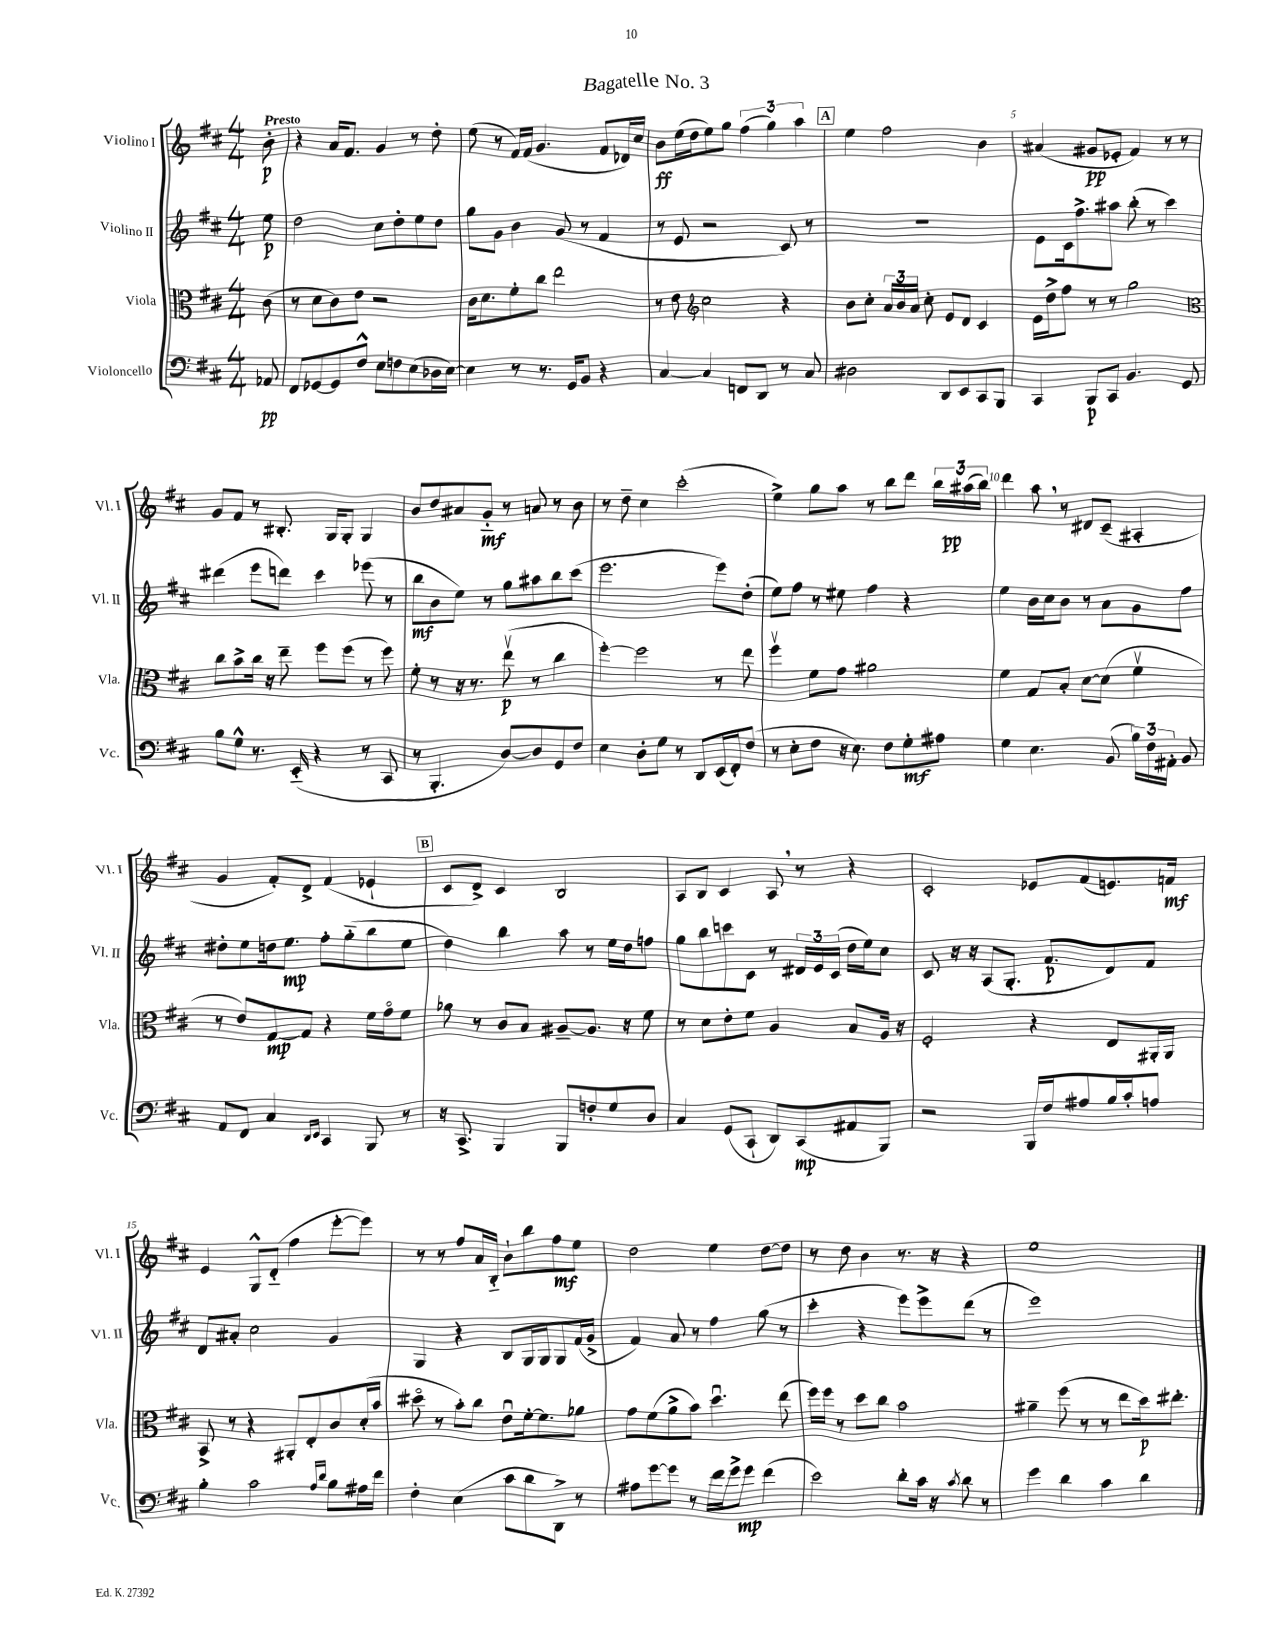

**kern	**kern	**kern	**kern
*staff4	*staff3	*staff2	*staff1
*clefF4	*clefC3	*clefG2	*clefG2
*k[f#c#]	*k[f#c#]	*k[f#c#]	*k[f#c#]
*M4/4	*M4/4	*M4/4	*M4/4
8AA-/	(8c#\	8ee\	8b'\
=	=	=	=
8FF#/L	8r	2dd\	4r
[8GG-/	8d\L	.	.
8GG-/]	8c#\)	.	16a/LK
.	.	.	8.f#/J
8F#^^/J	8e\J	.	.
8E\L	2r	8cc#\L	4g/
8F\	.	8dd'\	.
(8E\	.	8ee\	8r
16D-\L	.	8dd\J	8dd'\
[16E\JJ)	.	.	.
=	=	=	=
4E\]	16c#\LK	8gg\L	(8ee\
.	8.d\	.	.
.	.	8g\J	8r
8r	8f#'\	4b\	16f#/LL)
.	.	.	(16f#/JJ
8.r	8cc#\J	.	4.g/
.	2ee\	(8g/	.
16GG/LK	.	.	.
8BB/J	.	8r	.
4r	.	4f#/	8f#/L
.	.	.	16d-/L)
.	.	.	16cc#/JJ
=	=	=	=
[4C#/	8r	8r	8b\L
.	8e\	8e/	(16ee\L
.	.	.	16dd\J
*	*clefG2	*	*
4C#/]	2cc#\	2r	8ee\)
.	.	.	8gg\J
8FF/L	.	.	(6ff#\
8DD/J	.	.	.
.	.	.	6gg\)
8r	4r	8c#/)	.
.	.	.	6aa\
8C#/	.	8r	.
=	=	=	=
2D#\	8b\L	1r	4ee\
.	8cc#'\J	.	.
.	24a/LL	.	2ff#\
.	24b/	.	.
.	24a/JJ	.	.
.	8cc#'\	.	.
8DD/L	8e/L	.	.
8EE/	8d/J	.	.
8CC#/	4c#/	.	4b\
8BBB/J	.	.	.
=	=	=	=
4CC#/	16e\LL	8e\L	(4a#/
.	16dd^\J	.	.
.	8ff#\J	16c#\k	.
.	.	8.ff#^\	.
8BBB/L	8r	.	8g#/L
8CC#/J	8r	8aa#\J	8e-'/J
4.BB/	2gg\	(8bb'\	4f#/)
.	.	8r	.
.	.	4ccc#\)	8r
8GG/	.	.	8r
=	=	=	=
*	*clefC3	*	*
8B\L	8cc#\L	(4ddd#\	8g/L
8G^^\J	8b^\	.	8f#/J
8.r	16cc#\Jk	8eee\L	8r
.	16r	.	.
.	8ee~\	8ddd\J)	8.B#'/
(16EE'~/	.	.	.
4r	8ff#\L	4ccc#\	.
.	.	.	16G/LK
.	(8ff#\J	.	8G'/J
8r	8r	(8eee-\	4G/
8CC#/	8ff#\)	8r	.
=	=	=	=
8r	8f#'\	8bb\L	8b/L
4.BBB'/	8r	8b\	8dd/
.	16r	8ee\J)	8a#/
.	8.r	.	.
.	.	8r	8g'~/J
[8D/L)	(8eev\	8gg\L	8r
8D/]	8r	8aa#\	8a/
8GG/	4cc#\	8bb\	8r
8F#/J	.	(8ccc#\J	8b\
=	=	=	=
4E\	[4ff#'\)	2.eee\	8r
.	.	.	8dd~\
8D'\L	2ff#\]	.	4cc#\
8G\J	.	.	.
8r	.	.	(2ccc#'\
8DD/L	.	.	.
(16EE/L	8r	8eee\L)	.
16FF#'/J)	.	.	.
(8F#/J	8ee\	(8dd'\J	.
=	=	=	=
8r	4ff#v\	8ee\L)	4ee^\)
8E'\L	.	8ff#\J	.
8F#\J	8f#\L	8r	8gg\L
16r	8g\J	8ee#\	8aa\J
8.E\)	.	.	.
.	2a#\	4ff#\	8r
8F#\L	.	.	8bb\L
8G'\	.	4r	8ddd\J
8A#\J	.	.	24bb\LL
.	.	.	(24aa#\
.	.	.	24bb\JJ)
=	=	=	=
4G\	4f#\	4ee\	4ddd\
4.E\	8G/L	16b\LL	8aa\
.	.	16cc#\J	.
.	8B'/J	8b\J	8r
.	[8d\L	8r	8d#/L
(8BB/	(8d\]J	8a\L	(8c#~/J
24B\LL)	4f#v\	8g\	4A#'/
24F#\	.	.	.
24AA#'\JJ	.	.	.
8BB/	.	8ff#\J	.
=	=	=	=
8AA/L	8r	8dd#'\L	4g/
8FF#/J	8e/L)	8ee\	.
4C#/	[8G/	16dd\k	8f#'/L)
.	.	8.ee\J	.
.	8G/]J	.	8d^/J
16qqDD/LL	.	.	.
16qqEE/JJ	.	.	.
4CC#/	4r	8ff#'\L	(4f#/
.	.	(8gg'~\	.
8BBB/	16f#\LL	8bb\	4e-`/
.	16go\J	.	.
8r	8f#\J	8ee\J	.
=	=	=	=
16r	8a-\	4dd\)	8c#/L
8.CC#^/	.	.	.
.	8r	.	8d^/J)
4BBB/	8c#/L	4bb\	4c#/
.	8B/J	.	.
8BBB/L	[8A#~/L	8aa\	2B/
8F'/	8.A#/]J	8r	.
8G/	.	16ee\LL	.
.	16r	16dd\J	.
8D/J	8f#\	8ff\J	.
=	=	=	=
4C#/	8r	8gg\L	8A/L
.	8d\L	8bb\	8B/J
(8GG/L	8e'\	8ccc\	4c#/
8CC#`/J	8f#\J	8c#\J	.
8DD/L)	4A/	8r	8A/
(8CC#/	.	24d#/LL	8r
.	.	24e/	.
.	.	(24c#/JJ	.
8AA#/	8B/L	16dd\LL	4r
.	.	16ee\J)	.
8BBB/J)	16A/Jk	8cc#\J	.
.	16r	.	.
=	=	=	=
2r	2F#'/	8c#/	2c#'/
.	.	16r	.
.	.	16r	.
.	.	(8A/L	.
.	.	8.G'/J	.
16BBB/LL	4r	.	8e-/L
16F#/J	.	8.f#/L	.
8A#/	.	.	(8f#/
16B/L	8E/L	8d/)	8.e/)
16c#'/J	.	.	.
8A/J	16AA#'/L	8f#/J	.
.	16AA#/JJ	.	16f/Jk
=	=	=	=
4B'\	8BB^/	8d/L	4e/
.	8r	8a#'/J	.
2c#\	4r	2cc#\	8G^^/L
.	.	.	(8d'~/J
.	8AA#'/L	.	4ff#\
.	8E'/	.	.
16qqA/LL	.	.	.
16qqd/JJ	.	.	.
8B\L	8c#/	4g/	[8eee'\L
16A#\L	(16d'/L	.	8eee\]J)
16f#\JJ	16b/JJ	.	.
=	=	=	=
4F#'\	8dd#o\	4G/	8r
.	8r	.	8r
(4E\	8b'\L)	4r	8ff#/L
.	8cc#\J	.	16a/L
.	.	.	16B'~/JJ
8c#\L	8eu\L	8B/L	8b`\L
8d\	[16f#'\k	16G/L	8bb\
.	8.f#\]	16G/J	.
8DD^\J)	.	8G/	8ff#\
8r	8a-\J	(16f#/L	8ee\J
.	.	16g^/JJ	.
=	=	=	=
8A#\L	8g\L	4f#/)	2dd\
[8g\	(8f#\	.	.
8g\]J	8a^\	8a/	.
8r	8b\J)	8r	.
16f#\LL	4.ddu\	4ff#\	4ee\
16g^\J	.	.	.
8g\J	.	.	.
(4f#\	.	(8gg\	[8dd\L
.	(8ee\	8r	8dd\]J
=	=	=	=
2e\)	16ff#\LL)	4ccc#'\	8r
.	16ff#\JJ	.	.
.	8r	.	8dd\
.	8dd\L	4r	4b\
.	8cc#\J	.	.
8d'\L	2b\	8eee\L)	8.r
16c#\Jk	.	8eee^\	.
16r	.	.	16r
8qc#/	.	.	.
8d\	.	(8ddd\J	4r
8r	.	8r	.
=	=	=	=
4g\	4a#~\	1eee)	1ee
4d\	(8ff#\	.	.
.	8r	.	.
4c#\	8r	.	.
.	8ee\L	.	.
4d\	16dd\k)	.	.
.	8.ee#'\J	.	.
==	==	==	==
*-	*-	*-	*-
